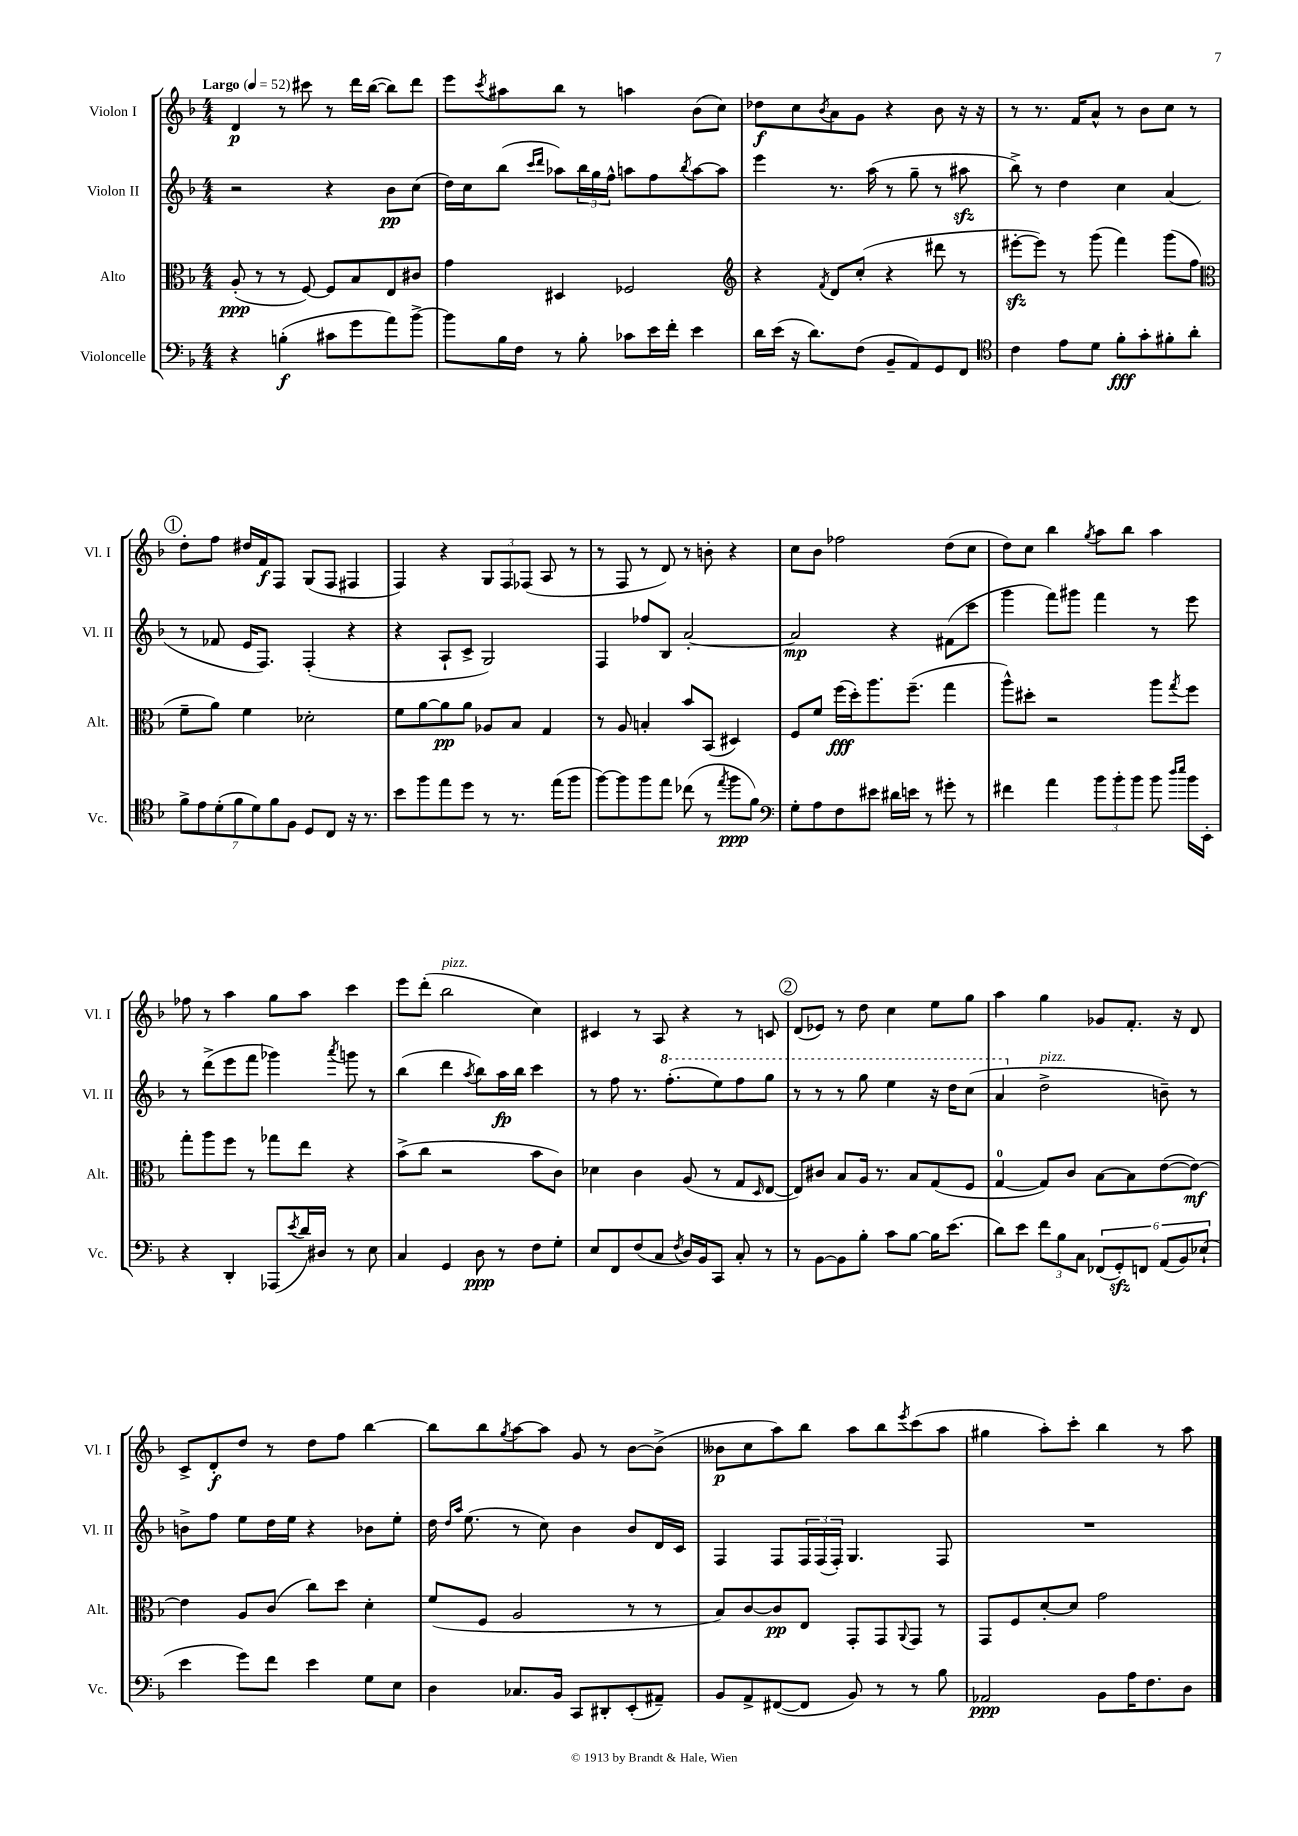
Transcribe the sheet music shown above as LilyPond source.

<<
\new StaffGroup <<
\new Staff = "s0" \with { instrumentName = "Violon I" shortInstrumentName = "Vl. I" } {
    \clef treble \key f \major \numericTimeSignature \time 4/4 \tempo "Largo" 4 = 52
    d'4\p r8 cis'''8 r8 d'''16 bes''16~( bes''8) d'''8 |
    e'''8 \acciaccatura { c'''8 } ais''8 bes''8 r8 a''4 bes'8( c''8) |
    des''8\f c''8 \acciaccatura { bes'8 } a'8 g'8 r4 bes'8 r16 r16 |
    r8 r8. f'16 a'8-^ r8 bes'8 c''8 r8 |
    \mark \markup { \circle "1" } d''8-. f''8 dis''16 f'16\f f8 g8( f8 fis4 |
    f4) r4 \tuplet 3/2 { g8 f8 fes8( } a8 r8 |
    r8 f8 r8 d'8) r8 b'8-. r4 |
    c''8 bes'8 fes''2 d''8( c''8 |
    d''8) c''8 bes''4 \acciaccatura { g''8 } a''8 bes''8 a''4 |
    fes''8 r8 a''4 g''8 a''8 c'''4 |
    e'''8 d'''8-.( bes''2^\markup { \italic "pizz." } c''4) |
    cis'4 r8 a8 r4 r8 c'8 |
    \mark \markup { \circle "2" } d'8( ees'8) r8 d''8 c''4 e''8 g''8 |
    a''4 g''4 ges'8 f'8.-. r16 d'8 |
    c'8-> d'8-.\f d''8 r8 d''8 f''8 bes''4~ |
    bes''8 bes''8 \acciaccatura { g''8 } a''8~ a''8 g'8 r8 bes'8~ bes'8->( |
    beses'8\p c''8 a''8) bes''8 a''8 bes''8 \acciaccatura { e'''8 } c'''8( a''8 |
    gis''4 a''8-.) c'''8-. bes''4 r8 a''8 \bar "|." |
}
\new Staff = "s1" \with { instrumentName = "Violon II" shortInstrumentName = "Vl. II" } {
    \clef treble \key f \major \numericTimeSignature \time 4/4
    r2 r4 bes'8\pp c''8( |
    d''16) c''16 bes''8( \grace { c'''16 d'''16 } aes''8) \tuplet 3/2 { bes''16 g''16 f''16-^ } a''8 f''8 \acciaccatura { bes''8 } a''8~ a''8 |
    e'''4 r8. a''16( r8 g''8-- r8 ais''8\sfz |
    bes''8->) r8 d''4 c''4 a'4( |
    \mark \markup { \circle "1" } r8 fes'8 e'16 f8.) f4-.( r4 |
    r4 a8-! c'8-> g2) |
    f4 fes''8 bes8 a'2~-. |
    a'2\mp r4 fis'8( c'''8 |
    g'''4 f'''8) gis'''8 f'''4 r8 e'''8 |
    r8 d'''8->( e'''8 f'''8 ges'''4) \acciaccatura { a'''8 } g'''8 r8 |
    bes''4( d'''4 \acciaccatura { a''8 } bes''8) a''16\fp bes''16 c'''4 |
    r8 f''8 r8. \ottava #1 f'''8.-.( e'''8) f'''8 g'''8 |
    \mark \markup { \circle "2" } r8 r8 r8 g'''8 e'''4 r16 d'''16 c'''8( |
    a''4 \ottava #0 d''2->^\markup { \italic "pizz." } b'8--) r8 |
    b'8-> f''8 e''8 d''16 e''16 r4 bes'8 e''8-. |
    d''16 \grace { d''16 a''16 } e''8.( r8 c''8) bes'4 bes'8 d'16 c'16 |
    f4 f8 \tuplet 3/2 { f16 f16( f16-.) } g4. f8 |
    R1 \bar "|." |
}
\new Staff = "s2" \with { instrumentName = "Alto" shortInstrumentName = "Alt." } {
    \clef alto \key f \major \numericTimeSignature \time 4/4
    a8-.\ppp( r8 r8 f8~) f8 bes8 e8 cis'8 |
    g'4 dis4 fes2 |
    \clef treble r4 \acciaccatura { f'8 } d'8 c''8-.( r4 dis'''8 r8 |
    eis'''8~-.\sfz eis'''8) r8 g'''8( f'''4) g'''8( f''8 |
    \mark \markup { \circle "1" } \clef alto f'8-- a'8) f'4 des'2-. |
    f'8 a'8~ a'8\pp a'8 aes8 bes8 g4 |
    r8 a8 b4-. bes'8 bes,8( dis4) |
    f8 f'8 f''16\fff( d''16-.) a''8. f''8.--( g''4 |
    a''8-^) dis''8-. r2 a''8 \acciaccatura { g''8 } f''8 |
    g''8-. a''8 f''8 r8 ges''8 e''8 r4 |
    bes'8->( c''8 r2 bes'8 c'8) |
    des'4 c'4 a8( r8 g8 \grace { d16 } e8~ |
    \mark \markup { \circle "2" } e8) cis'8 bes8 a16 r8. bes8 g8( f8 |
    g4-0~ g8) c'8 bes8~ bes8 e'8~( e'8~\mf) |
    e'4 a8 c'8( c''8) d''8 d'4-. |
    f'8( f8 a2 r8 r8 |
    bes8) c'8~ c'8\pp e8 g,8-. g,8 \appoggiatura { a,8 } g,8 r8 |
    g,8 f8 d'8~-. d'8 g'2 \bar "|." |
}
\new Staff = "s3" \with { instrumentName = "Violoncelle" shortInstrumentName = "Vc." } {
    \clef bass \key f \major \numericTimeSignature \time 4/4
    r4 b4-.\f( cis'8 g'8 a'8) bes'8~-> |
    bes'8 bes16 f16 r8 bes8-. ces'8 e'16 f'16-. e'4 |
    d'16 e'16( r16 d'8.) f8( bes,8-- a,8) g,8 f,8 |
    \clef tenor c'4 e'8 d'8 f'8-.\fff g'8-. fis'8-. a'8-. |
    \mark \markup { \circle "1" } \tuplet 7/4 { f'8-> e'8 d'8-.( f'8 d'8) f'8 f8 } d8 c8 r16 r8. |
    bes'8 f''8 e''8 d''8 r8 r8. e''16( f''8 |
    f''8~) f''8 f''8 e''8 ces''8( r8 \acciaccatura { e''8 } f''8\ppp f'8) |
    \clef bass g8-. a8 f8 eis'8 dis'16 e'16 r8 gis'8-. r8 |
    fis'4 a'4 \tuplet 3/2 { bes'8 bes'8-. bes'8 } bes'8 \grace { d''16 e''16 } bes'16 e,16-. |
    r4 d,4-. aes,,8( \acciaccatura { e'8 } d'16) dis16 r8 e8 |
    c4 g,4 d8\ppp r8 f8 g8-. |
    e8 f,8 f8( c8 \acciaccatura { f8 } d16) bes,16 c,8 c8-. r8 |
    \mark \markup { \circle "2" } r8 bes,8~ bes,8 bes8-. c'8 bes8~ bes16 e'8.( |
    d'8) e'8 \tuplet 3/2 { f'8 bes8 c8 } \tuplet 6/4 { fes,8( g,8-.\sfz) f,8 a,8( bes,8) ees8-!( } |
    e'4 g'8) f'8 e'4 g8 e8 |
    d4 ces8. bes,16 c,8 dis,8-. e,8-.( ais,8--) |
    bes,8 a,8-> fis,8~( fis,8 bes,8) r8 r8 bes8 |
    aes,2\ppp bes,8 a16 f8. d8 \bar "|." |
}
>>
>>
\layout { \context { \Score \remove "Bar_number_engraver" } }
